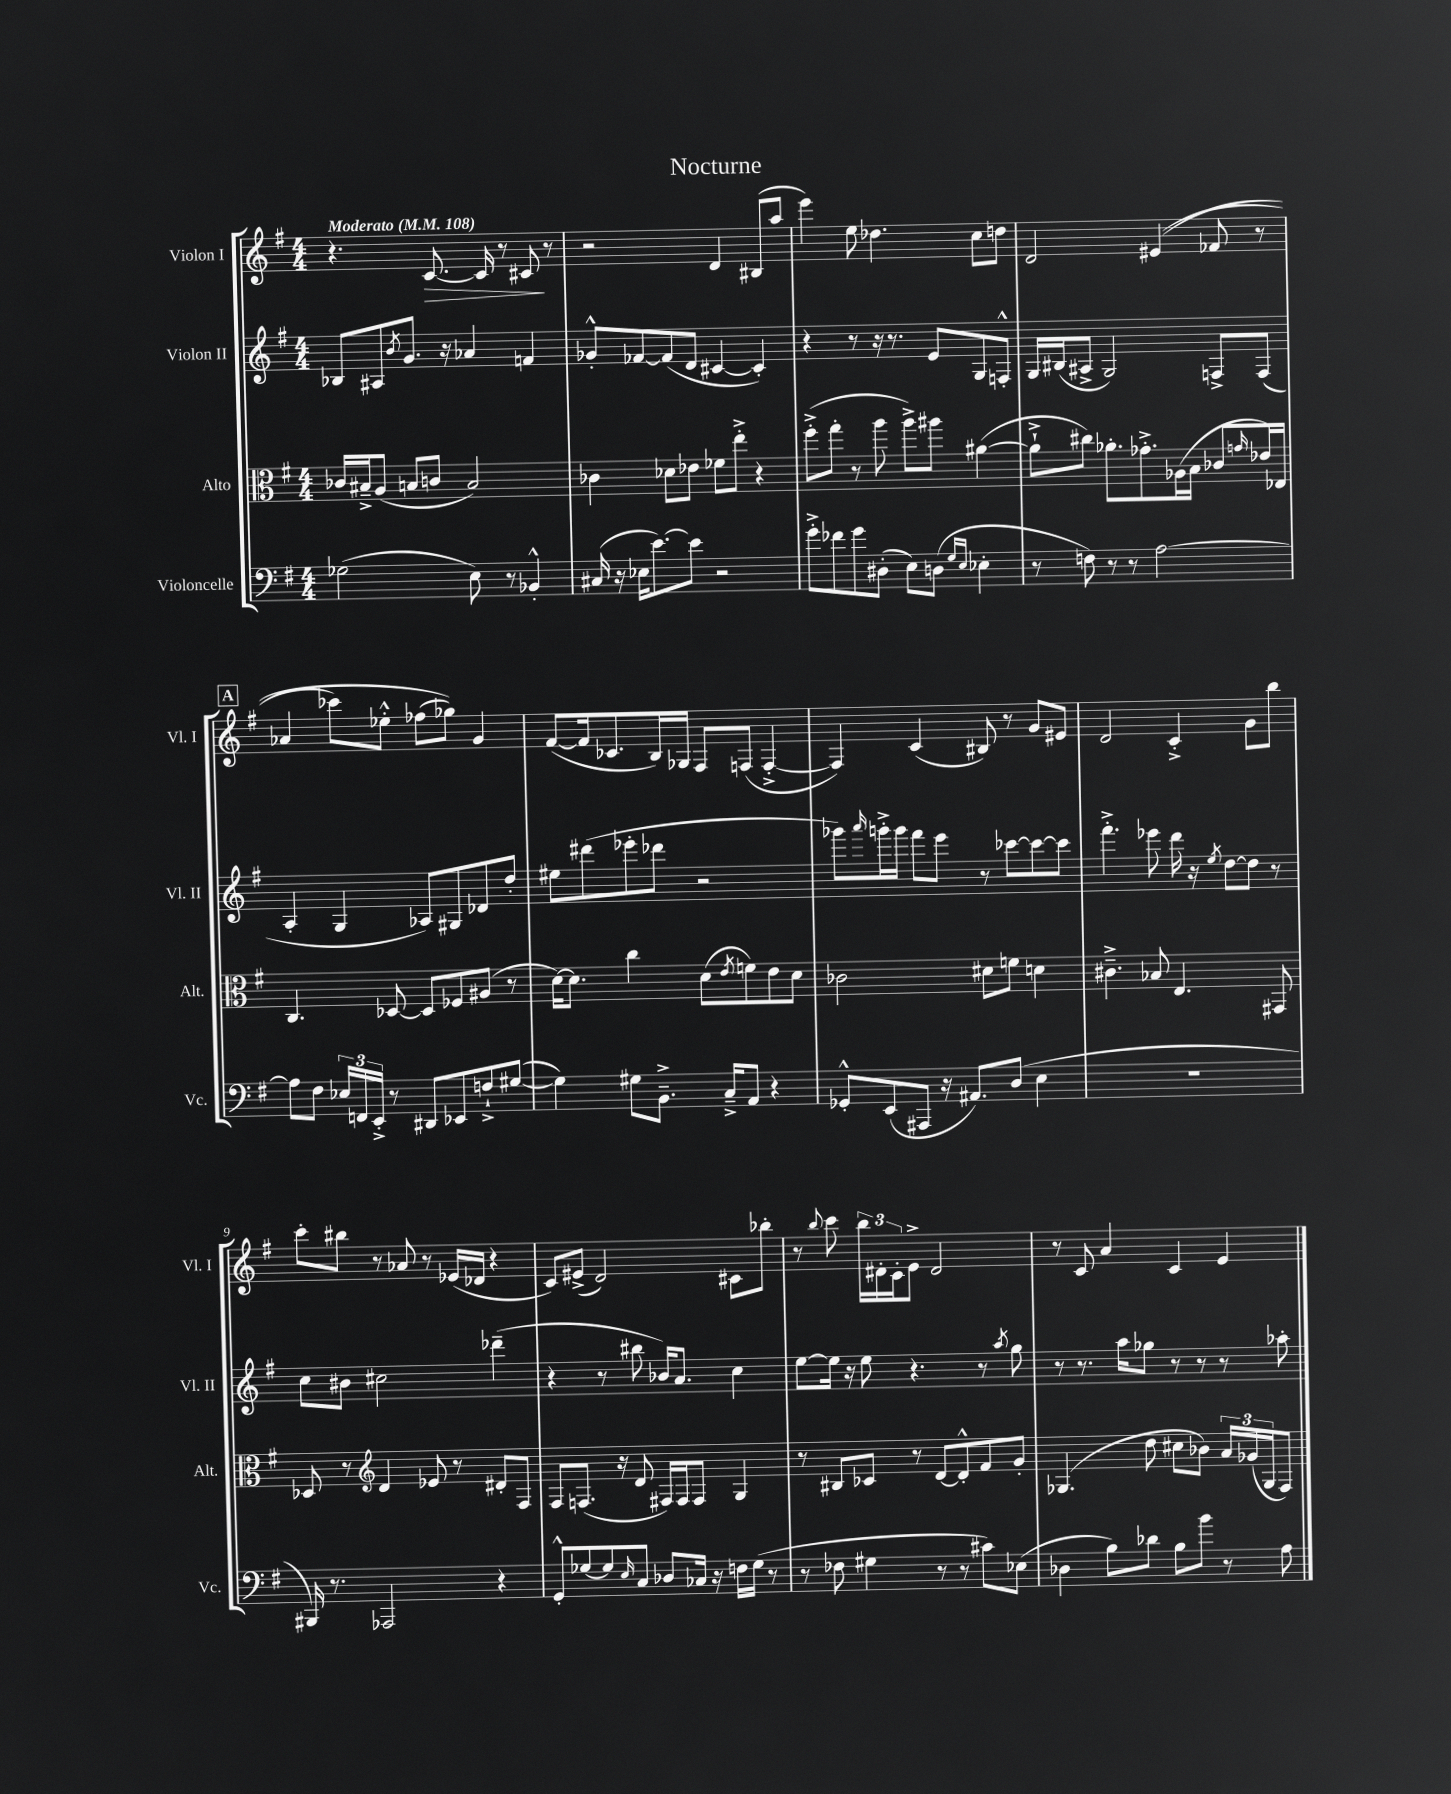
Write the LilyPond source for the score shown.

\header { title = "Nocturne" }
<<
\new StaffGroup <<
\new Staff = "s0" \with { instrumentName = "Violon I" shortInstrumentName = "Vl. I" } {
    \clef treble \key g \major \numericTimeSignature \time 4/4 \tempo "Moderato" 4 = 108
    r4. c'8.~\> c'16 r8 cis'8\! r8 |
    r2 d'4 bis8( a''8 |
    e'''4) e''8 des''4. c''8 d''8 |
    d'2 eis'4(\( fes'8 r8 |
    \mark \markup { \box "A" } aes'4 ces'''8) ees''8-.-^ fes''8( ges''8)\) g'4 |
    fis'8~( fis'16 ces'8. b16) ges16 fis8 f8( f4~-.-> |
    f4) c'4( bis8) r8 g'8 eis'8 |
    d'2 c'4-.-> g'8 b''8 |
    c'''8-. bis''8 r8 aes'8 r8 ees'16( des'16 r4 |
    c'8) eis'8->( d'2) cis'8 bes''8-. |
    r8 \appoggiatura { b''8 } c'''8 \tuplet 3/2 { b''16 dis'16-. c'16-. } e'8-> dis'2 |
    r8 c'8 a'4 c'4 e'4 \bar "|." |
}
\new Staff = "s1" \with { instrumentName = "Violon II" shortInstrumentName = "Vl. II" } {
    \clef treble \key g \major \numericTimeSignature \time 4/4
    bes8 ais8 \acciaccatura { b'8 } g'8. r16 aes'4 f'4 |
    ges'8-.-^ fes'8~ fes'8( d'8 cis'4~ cis'4-.) |
    r4 r8 r16 r8. e'8 g8 f8-.-^ |
    g16 bis16( ais8-> g2) f8-> f8( |
    \mark \markup { \box "A" } a4-. g4 aes8) gis8 des'8 d''8-. |
    eis''8 dis'''8( ees'''8-. des'''8 r2 |
    ges'''8) \grace { a'''16 } g'''16-.-> g'''16 fis'''8 e'''8 r8 ces'''8~ ces'''8~ ces'''8 |
    fis'''4.-.-> ees'''8 d'''16 r16 \acciaccatura { e''8 } d''8~ d''8 r8 |
    c''8 bis'8 cis''2 des'''4--( |
    r4 r8 bis''8 bes'16) a'8. c''4 |
    e''8~ e''16 r16 e''8 r4. r8 \acciaccatura { a''8 } g''8 |
    r8 r8. a''16 ges''8 r8 r8 r8 aes''8-. \bar "|." |
}
\new Staff = "s2" \with { instrumentName = "Alto" shortInstrumentName = "Alt." } {
    \clef alto \key g \major \numericTimeSignature \time 4/4
    ces'16 bis16---> a8( b8 c'8 b2) |
    ces'4 des'8 ees'8 fes'8 e''8-.-> r4 |
    fis''8-.->( g''8-. r8 a''8 a''8->) ais''8 ais'4~( |
    ais'8-!-> cis''8) aes'8.-. ges'8.-.-> aes16( b16 ces'8 \grace { g'16 } ees'16) ees16 |
    \mark \markup { \box "A" } c4. des8~ des8 fes8 ais8( r8 |
    d'16~) d'8. c''4 d'8( \acciaccatura { e'8 } f'8) e'8 d'8 |
    ces'2 dis'8 f'8 d'4 |
    cis'4.---> bes8 e4. gis,8 |
    des8 r8 \clef treble d'4 ees'8 r8 dis'8-. fis8 |
    fis8 f8.( r16 d'8 fis16) fis16 fis8 g4 |
    r8 bis8 ces'8 r8 d'8~ d'8-.-^ fis'8 g'8-. |
    ges4.( d''8 cis''8 bes'8) \tuplet 3/2 { a'16 ges'16( ges16 } fis8) \bar "|." |
}
\new Staff = "s3" \with { instrumentName = "Violoncelle" shortInstrumentName = "Vc." } {
    \clef bass \key g \major \numericTimeSignature \time 4/4
    ges2( e8) r8 bes,4-.-^ |
    cis16( r16 ees16 e'8.~) e'8 r2 |
    g'8-.-> fes'8 g'8 dis8-.( e8) d8( \grace { g16 e16 } ees4-. |
    r8 f8) r8 r8 a2~ |
    \mark \markup { \box "A" } a8 fis8 \tuplet 3/2 { ees16 f,16 e,16-.-> } r8 dis,8 ees,8 f8-!-> gis8~( |
    gis4) gis8 b,8.---> c16---> a,8 r4 |
    ges,8-.-^ e,8( ais,,8 r16 ais,8.) d8( e4 |
    R1 |
    bis,,16) r8. aes,,2 r4 |
    g,8-.-^ ges8~ ges8 \grace { e16 } c8 des8 ces16 r16 f16 ges16( r8 |
    r8 fes8 gis4 r8 r8 cis'8) ees8( |
    des4 b8) des'8 b8 b'8 r8 a8 \bar "|." |
}
>>
>>
